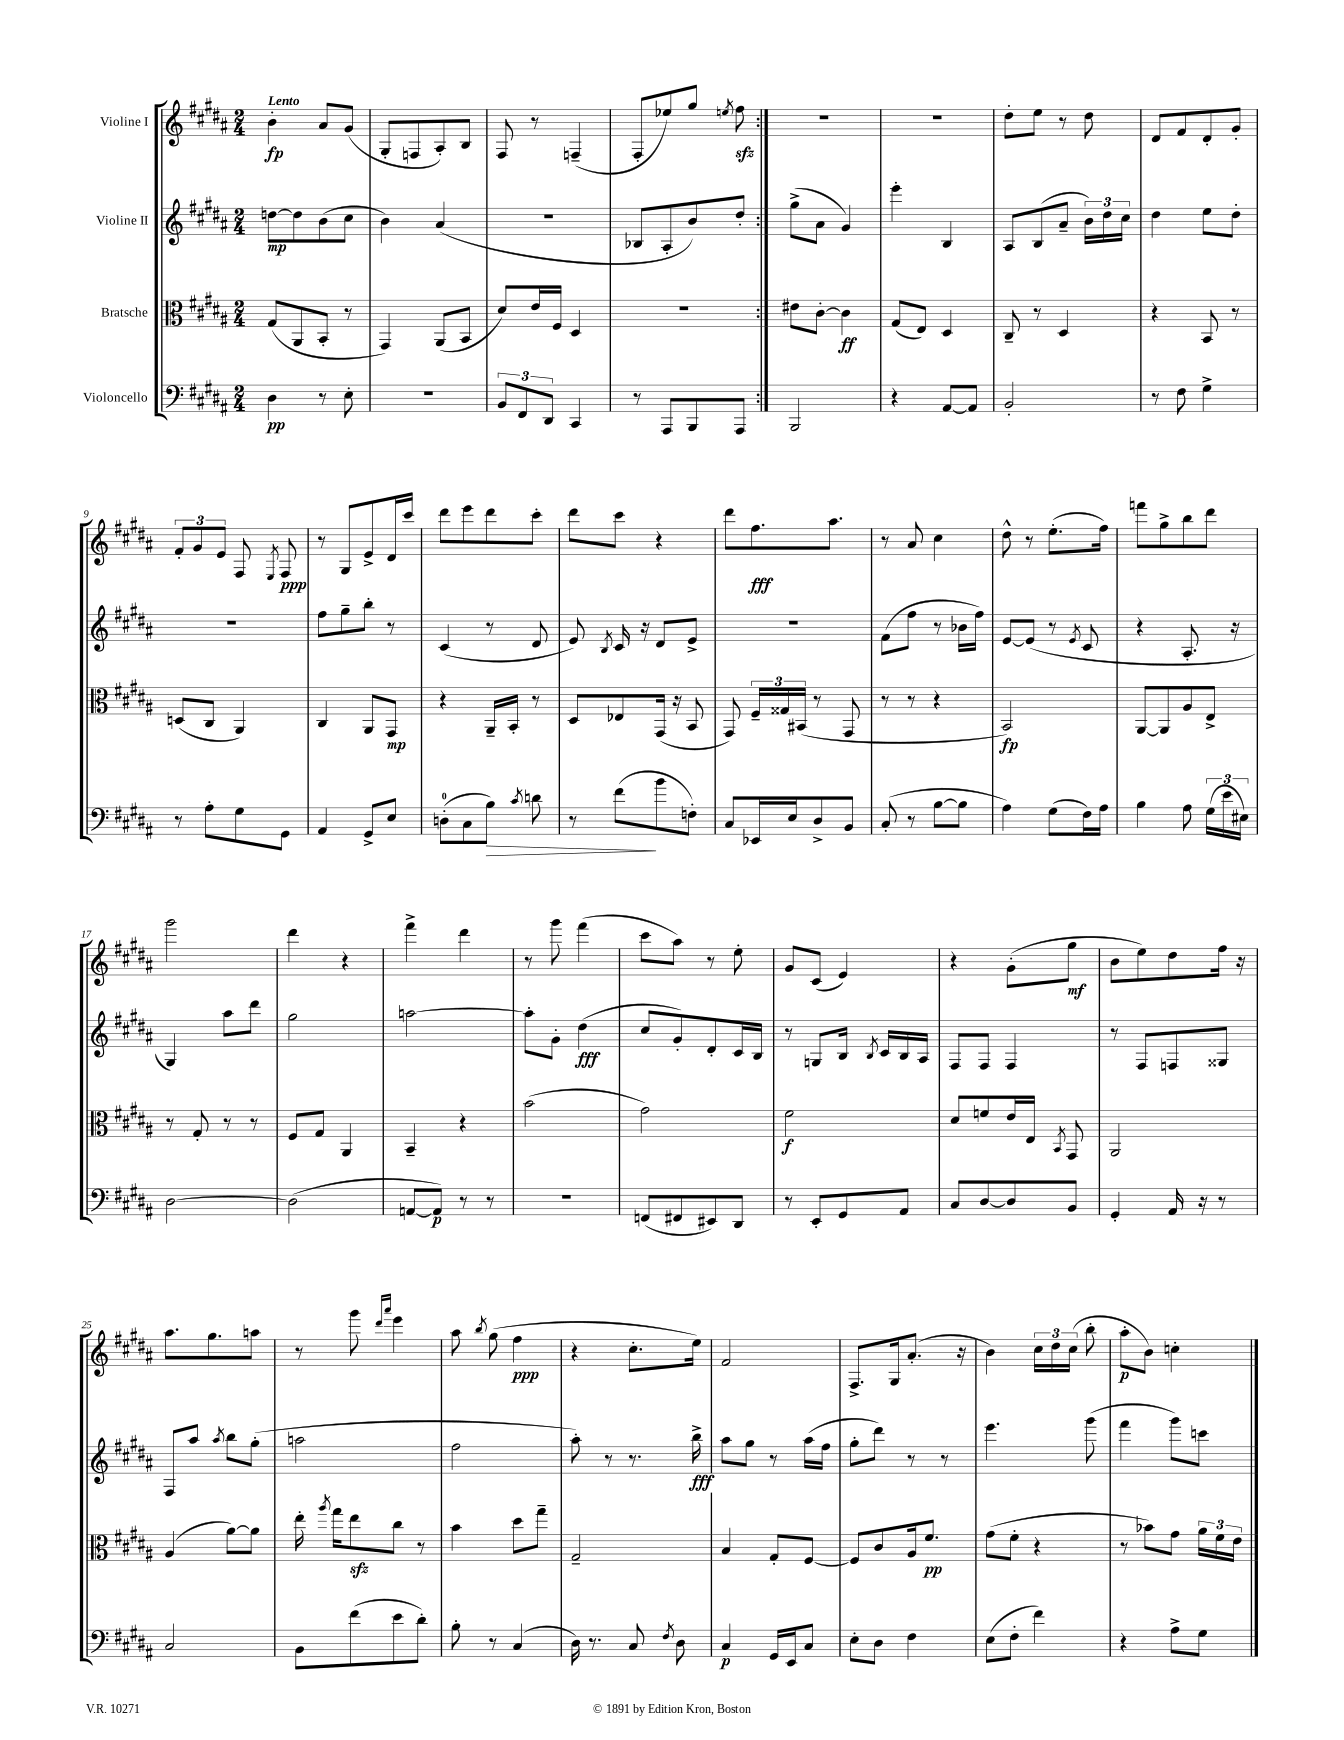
<<
\new StaffGroup <<
\new Staff = "s0" \with { instrumentName = "Violine I" } {
    \clef treble \key b \major \numericTimeSignature \time 2/4 \tempo "Lento"
    \autoBeamOff \repeat volta 2 { b'4-.\fp ais'8[ gis'8]( |
    gis8[-. f8 ais8-.) b8] |
    fis8 r8 f4--( |
    fis8[-. ees''8) gis''8] \acciaccatura { e''8 } fis''8\sfz | }
    R2 |
    r2 |
    dis''8[-. e''8] r8 dis''8 |
    dis'8[ fis'8 dis'8-. gis'8]-. |
    \tuplet 3/2 { fis'8[-. gis'8 e'8] } fis8 \acciaccatura { e8 } fis8\ppp |
    r8 gis8[ e'8-> dis'16 cis'''16] |
    dis'''8[ e'''8 dis'''8 cis'''8]-. |
    dis'''8[ cis'''8] r4 |
    dis'''8[ fis''8.\fff ais''8.] |
    r8 ais'8 cis''4 |
    dis''8-^ r8 e''8.[-.( fis''16]) |
    f'''8[ gis''8-> b''8 dis'''8] |
    gis'''2 |
    dis'''4 r4 |
    fis'''4-> dis'''4 |
    r8 gis'''8 fis'''4( |
    cis'''8[ ais''8]) r8 e''8-. |
    gis'8[ cis'8]( e'4) |
    r4 gis'8[-.( gis''8]\mf |
    b'8[ e''8) dis''8 fis''16] r16 |
    ais''8.[ gis''8. a''8] |
    r8 gis'''8 \grace { dis'''16[ ais'''16] } e'''4 |
    ais''8 \acciaccatura { b''8 } gis''8( fis''4\ppp |
    r4 cis''8.[-. e''16]) |
    fis'2 |
    fis8.[-> gis16 ais'8.]-.( r16 |
    b'4) \tuplet 3/2 { cis''16[ dis''16 cis''16]( } b''8-. |
    ais''8[-.\p b'8]) c''4-. \bar "|." |
}
\new Staff = "s1" \with { instrumentName = "Violine II" } {
    \clef treble \key b \major \numericTimeSignature \time 2/4
    \autoBeamOff \repeat volta 2 { d''8[~\mp d''8 b'8( cis''8] |
    b'4) ais'4( |
    R2 |
    bes8[ ais8-. b'8) dis''8]-. | }
    gis''8[->( ais'8] gis'4) |
    e'''4-. b4 |
    ais8[ b8( ais'8]-- \tuplet 3/2 { b'16[) dis''16 cis''16] } |
    dis''4 e''8[ dis''8]-. |
    R2 |
    fis''8[ gis''8-- b''8]-. r8 |
    cis'4( r8 dis'8 |
    e'8) \acciaccatura { b8 } cis'16 r16 dis'8[ e'8]-> |
    R2 |
    fis'8[( fis''8] r8 bes'16[ fis''16]) |
    e'8[~ e'8]( r8 \acciaccatura { e'8 } cis'8 |
    r4 ais8.-. r16 |
    gis4) ais''8[ dis'''8] |
    gis''2 |
    a''2~ |
    a''8[-. gis'8]-. dis''4\fff( |
    cis''8[ gis'8-.) dis'8-. cis'16 b16] |
    r8 g8[ b16] \acciaccatura { b8 } cis'16[ b16 ais16] |
    fis8[ fis8] fis4 |
    r8 fis8[ f8 gisis8] |
    fis8[ ais''8] \acciaccatura { ais''8 } b''8[ gis''8]-.( |
    a''2 |
    fis''2 |
    ais''8-.) r8 r8. b''16->\fff |
    ais''8[ gis''8] r8 ais''16[( fis''16] |
    gis''8[-. dis'''8]) r8 r8 |
    e'''4. gis'''8( |
    fis'''4 gis'''8[) c'''8] \bar "|." |
}
\new Staff = "s2" \with { instrumentName = "Bratsche" } {
    \clef alto \key b \major \numericTimeSignature \time 2/4
    \autoBeamOff \repeat volta 2 { gis8[( ais,8 b,8]-. r8 |
    gis,4) ais,8[( b,8] |
    dis'8[) e'16 fis16] dis4 |
    R2 | }
    eis'8[ cis'8]~-. cis'4\ff |
    gis8[( e8]) dis4 |
    cis8-- r8 dis4 |
    r4 b,8 r8 |
    d8[( cis8] ais,4) |
    cis4 ais,8[ gis,8]\mp |
    r4 ais,16[-- b,16]-. r8 |
    dis8[ ees8 gis,16]( r16 b,8 |
    gis,8) \tuplet 3/2 { fis16[-- gisis16 bis,16]( } r8 gis,8 |
    r8 r8 r4 |
    b,2\fp) |
    ais,8[~ ais,8 ais8 e8]-> |
    r8 gis8-. r8 r8 |
    fis8[ gis8] ais,4 |
    b,4-- r4 |
    b'2( |
    gis'2) |
    fis'2\f |
    dis'8[ f'8 e'16 e16] \acciaccatura { b,8 } gis,8 |
    ais,2 |
    ais4( ais'8[~) ais'8] |
    e''16-. \acciaccatura { ais''8 } gis''16[ e''8\sfz cis''8] r8 |
    b'4 dis''8[ gis''8]-- |
    gis2-- |
    b4 gis8[-. fis8]~ |
    fis8[ cis'8 ais16 fis'8.]\pp |
    gis'8[( fis'8]-. r4 |
    r8 bes'8[) gis'8] \tuplet 3/2 { ais'16[ fis'16 e'16] } \bar "|." |
}
\new Staff = "s3" \with { instrumentName = "Violoncello" } {
    \clef bass \key b \major \numericTimeSignature \time 2/4
    \autoBeamOff \repeat volta 2 { dis4\pp r8 e8-. |
    R2 |
    \tuplet 3/2 { b,8[ fis,8 dis,8] } cis,4 |
    r8 ais,,8[ b,,8 ais,,8] | }
    b,,2 |
    r4 ais,8[~ ais,8] |
    b,2-. |
    r8 fis8 gis4-> |
    r8 ais8[-. gis8 gis,8] |
    ais,4 gis,8[-> e8] |
    d8[-0-.( cis8 b8]\>) \acciaccatura { cis'8 } d'8 |
    r8 fis'8[\!( b'8 f8]-.) |
    cis8[ ees,16 e16 dis8-> b,8] |
    cis8-.( r8 b8[~ b8] |
    ais4) gis8[( fis16) ais16] |
    b4 ais8 \tuplet 3/2 { gis16[( e'16 eis16]) } |
    dis2~ |
    dis2( |
    a,8[~ a,8]\p) r8 r8 |
    r2 |
    f,8[( fis,8 eis,8) dis,8] |
    r8 e,8[-. gis,8 ais,8] |
    cis8[ dis8~ dis8 b,8] |
    gis,4-. ais,16 r16 r8 |
    cis2 |
    b,8[ fis'8( e'8 dis'8]-.) |
    b8-. r8 cis4( |
    dis16) r8. cis8 \acciaccatura { fis8 } dis8 |
    cis4\p gis,16[ e,16 cis8] |
    e8[-. dis8] fis4 |
    e8[( fis8]-. fis'4) |
    r4 ais8[-> gis8] \bar "|." |
}
>>
>>
